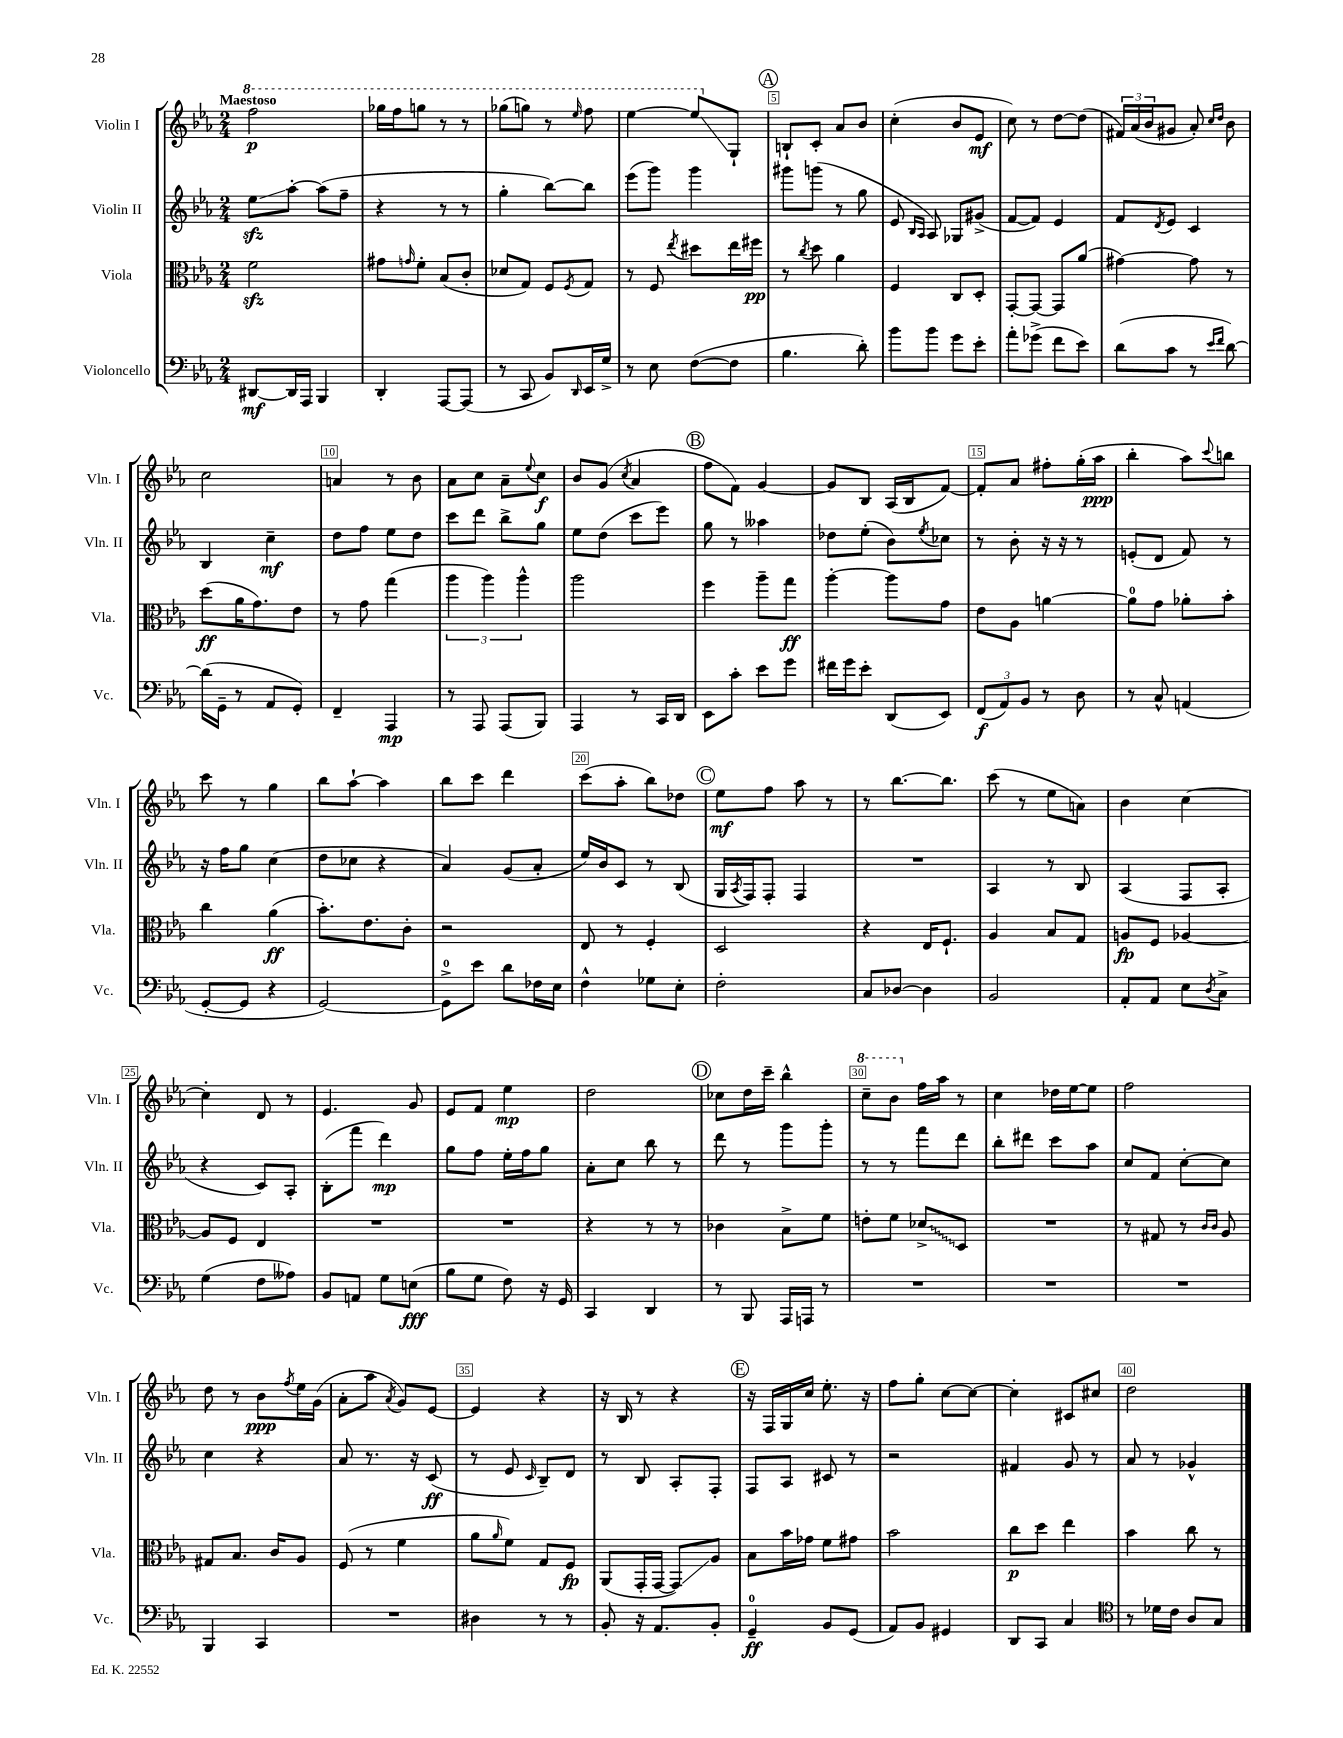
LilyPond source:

<<
\new StaffGroup <<
\new Staff = "s0" \with { instrumentName = "Violin I" shortInstrumentName = "Vln. I" } {
    \clef treble \key ees \major \numericTimeSignature \time 2/4 \tempo "Maestoso"
    \ottava #1 f'''2\p |
    ges'''16 f'''16 g'''8 r8 r8 |
    ges'''8( g'''8) r8 \grace { ees'''16 } f'''8 |
    ees'''4~ ees'''8\glissando \ottava #0 g8-! |
    \mark \markup { \circle "A" } b8-! c'8-. aes'8 bes'8 |
    c''4-.( bes'8 ees'8\mf |
    c''8) r8 d''8~ d''8( |
    \tuplet 3/2 { fis'16) aes'16( bes'16 } gis'8 aes'8-.) \grace { c''16 d''16 } bes'8 |
    c''2 |
    a'4 r8 bes'8 |
    aes'8 c''8 aes'8-- \appoggiatura { ees''8 } c''8\f |
    bes'8 g'8( \acciaccatura { c''8 } aes'4 |
    \mark \markup { \circle "B" } f''8 f'8) g'4~ |
    g'8 bes8 aes16( bes16 f'8~) |
    f'8-. aes'8 fis''8-. g''16-.( aes''16\ppp |
    bes''4-. aes''8) \appoggiatura { c'''8 } b''8 |
    c'''8 r8 g''4 |
    bes''8 aes''8~-! aes''4 |
    bes''8 c'''8 d'''4 |
    c'''8( aes''8-. bes''8) des''8 |
    \mark \markup { \circle "C" } ees''8\mf f''8 aes''8 r8 |
    r8 bes''8.~ bes''8. |
    c'''8( r8 ees''8 a'8) |
    bes'4 c''4~ |
    c''4-. d'8 r8 |
    ees'4. g'8 |
    ees'8 f'8 ees''4\mp |
    d''2 |
    \mark \markup { \circle "D" } ces''8 d''16 c'''16-- bes''4-^ |
    \ottava #1 c'''8-- bes''8 \ottava #0 f''16 aes''16 r8 |
    c''4 des''16 ees''16~ ees''8 |
    f''2 |
    d''8 r8 bes'8\ppp \acciaccatura { f''8 } ees''16 g'16( |
    aes'8-. aes''8 \acciaccatura { aes'8 } g'8) ees'8~ |
    ees'4 r4 |
    r16 bes16 r8 r4 |
    \mark \markup { \circle "E" } r16 f16 g16 c''16 ees''8.-. r16 |
    f''8 g''8-. c''8~ c''8~ |
    c''4-. cis'8 cis''8 |
    d''2 \bar "|." |
}
\new Staff = "s1" \with { instrumentName = "Violin II" shortInstrumentName = "Vln. II" } {
    \clef treble \key ees \major \numericTimeSignature \time 2/4
    ees''8\glissando\sfz aes''8~-. aes''8( f''8-- |
    r4 r8 r8 |
    g''4-. bes''8~) bes''8 |
    ees'''8( g'''8) g'''4 |
    \mark \markup { \circle "A" } gis'''8 g'''8( r8 g''8 |
    ees'8 \grace { bes16 aes16 } aes8) ges8 gis'8->( |
    f'8~ f'8) ees'4 |
    f'8 \acciaccatura { d'8 } ees'8 c'4 |
    bes4 c''4--\mf |
    d''8 f''8 ees''8 d''8 |
    c'''8 d'''8 bes''8-> g''8 |
    ees''8 d''8( c'''8 ees'''8) |
    \mark \markup { \circle "B" } g''8 r8 aeses''4 |
    des''8 ees''8-.( bes'8) \acciaccatura { ees''8 } ces''8 |
    r8 bes'8-. r16 r16 r8 |
    e'8-.( d'8 f'8) r8 |
    r16 f''16 g''8 c''4( |
    d''8 ces''8 r4 |
    aes'4) g'8( aes'8-. |
    ees''16) bes'16 c'8 r8 bes8( |
    \mark \markup { \circle "C" } g16 \acciaccatura { aes8 } f16) f8-. f4 |
    R2 |
    aes4 r8 bes8 |
    aes4( f8 aes8-. |
    r4 c'8) aes8-. |
    bes8-.( f'''8 d'''4\mp) |
    g''8 f''8 ees''16-. f''16 g''8 |
    aes'8-. c''8 bes''8 r8 |
    \mark \markup { \circle "D" } d'''8 r8 g'''8 g'''8-. |
    r8 r8 f'''8 d'''8 |
    bes''8-. dis'''8 c'''8 aes''8 |
    c''8 f'8 c''8~-. c''8 |
    c''4 r4 |
    aes'8 r8. r16 c'8\ff( |
    r8 ees'8 \grace { c'16 } bes8--) d'8 |
    r8 bes8 aes8-. f8-. |
    \mark \markup { \circle "E" } f8 aes8 cis'8 r8 |
    r2 |
    fis'4 g'8 r8 |
    aes'8 r8 ges'4-^ \bar "|." |
}
\new Staff = "s2" \with { instrumentName = "Viola" shortInstrumentName = "Vla." } {
    \clef alto \key ees \major \numericTimeSignature \time 2/4
    f'2\sfz |
    gis'8 \grace { g'16 } f'8-. bes8( c'8-. |
    des'8 g8) f8 \acciaccatura { f8 } g8 |
    r8 f8 \acciaccatura { ees''8 } dis''8 ees''16 fis''16\pp |
    \mark \markup { \circle "A" } r8 \acciaccatura { c''8 } d''8 aes'4 |
    f4 c8 d8-. |
    g,8~-. g,8~ g,8 aes'8( |
    gis'4~) gis'8 r8 |
    d''8\ff( aes'16 g'8.) ees'8 |
    r8 g'8 g''4( |
    \tuplet 3/2 { aes''4 aes''4) aes''4-^ } |
    aes''2 |
    \mark \markup { \circle "B" } f''4 aes''8-- g''8\ff |
    aes''4~-. aes''8 g'8 |
    ees'8 aes8 a'4~ |
    a'8-0 g'8 aes'8-. bes'8-. |
    c''4 aes'4\ff( |
    bes'8.-.) ees'8. c'8-. |
    r2 |
    ees8 r8 f4-. |
    \mark \markup { \circle "C" } d2 |
    r4 ees16 f8.-! |
    aes4 bes8 g8 |
    a8\fp f8 aes4~ |
    aes8 f8 ees4 |
    R2 |
    R2 |
    r4 r8 r8 |
    \mark \markup { \circle "D" } ces'4 bes8-> f'8 |
    e'8-. f'8 \once \override Glissando.style = #'zigzag des'8->\glissando d8 |
    R2 |
    r8 gis8 r8 \grace { c'16 c'16 } aes8 |
    gis8 bes8. c'16 aes8 |
    f8( r8 f'4 |
    aes'8 \grace { aes'16 } f'8) g8 f8\fp |
    aes,8( g,16-. g,16~ g,8\glissando) aes8 |
    \mark \markup { \circle "E" } bes8 bes'16 ges'16 f'8 gis'8 |
    bes'2 |
    c''8\p d''8 ees''4 |
    bes'4 c''8 r8 \bar "|." |
}
\new Staff = "s3" \with { instrumentName = "Violoncello" shortInstrumentName = "Vc." } {
    \clef bass \key ees \major \numericTimeSignature \time 2/4
    dis,8~\mf dis,16 aes,,16 bes,,4 |
    d,4-. aes,,8~ aes,,8( |
    r8 c,8 bes,8) \grace { d,16 } ees,16 g16-> |
    r8 ees8 f8~( f8 |
    \mark \markup { \circle "A" } bes4. d'8-.) |
    bes'8 bes'8 g'8 ees'8-. |
    aes'8-. ges'8->( f'8 ees'8) |
    d'8( c'8 r8 \grace { ees'16 f'16 } d'8~) |
    d'16( g,16-- r8 aes,8 g,8-.) |
    f,4-- aes,,4\mp |
    r8 aes,,8 aes,,8( bes,,8) |
    aes,,4 r8 c,16 d,16 |
    \mark \markup { \circle "B" } ees,8 c'8-. ees'8 g'8 |
    fis'16 g'16 ees'8-. d,8( ees,8) |
    \tuplet 3/2 { f,8\f( aes,8) bes,8 } r8 d8 |
    r8 c8-^ a,4( |
    g,8~-. g,8 r4 |
    g,2~) |
    g,8-0-> ees'8 d'8 fes16 ees16 |
    f4-^ ges8 ees8-. |
    \mark \markup { \circle "C" } f2-. |
    c8 des8~ des4 |
    bes,2 |
    aes,8-. aes,8 ees8 \acciaccatura { d8 } c8-> |
    g4( f8 aeses8) |
    bes,8 a,8 g8 e8\fff( |
    bes8 g8 f8) r16 g,16 |
    c,4 d,4 |
    \mark \markup { \circle "D" } r8 bes,,8 aes,,16 a,,16 r8 |
    R2 |
    R2 |
    R2 |
    bes,,4 c,4 |
    R2 |
    dis4 r8 r8 |
    bes,8-. r16 aes,8. bes,8-. |
    \mark \markup { \circle "E" } g,4-0--\ff bes,8 g,8( |
    aes,8) bes,8 gis,4 |
    d,8 c,8 c4 |
    \clef tenor r8 des'16 c'16 aes8 g8 \bar "|." |
}
>>
>>
\layout { \context { \Score \override BarNumber.break-visibility = ##(#f #t #t) barNumberVisibility = #(every-nth-bar-number-visible 5) \override BarNumber.stencil = #(make-stencil-boxer 0.1 0.3 ly:text-interface::print) } }
